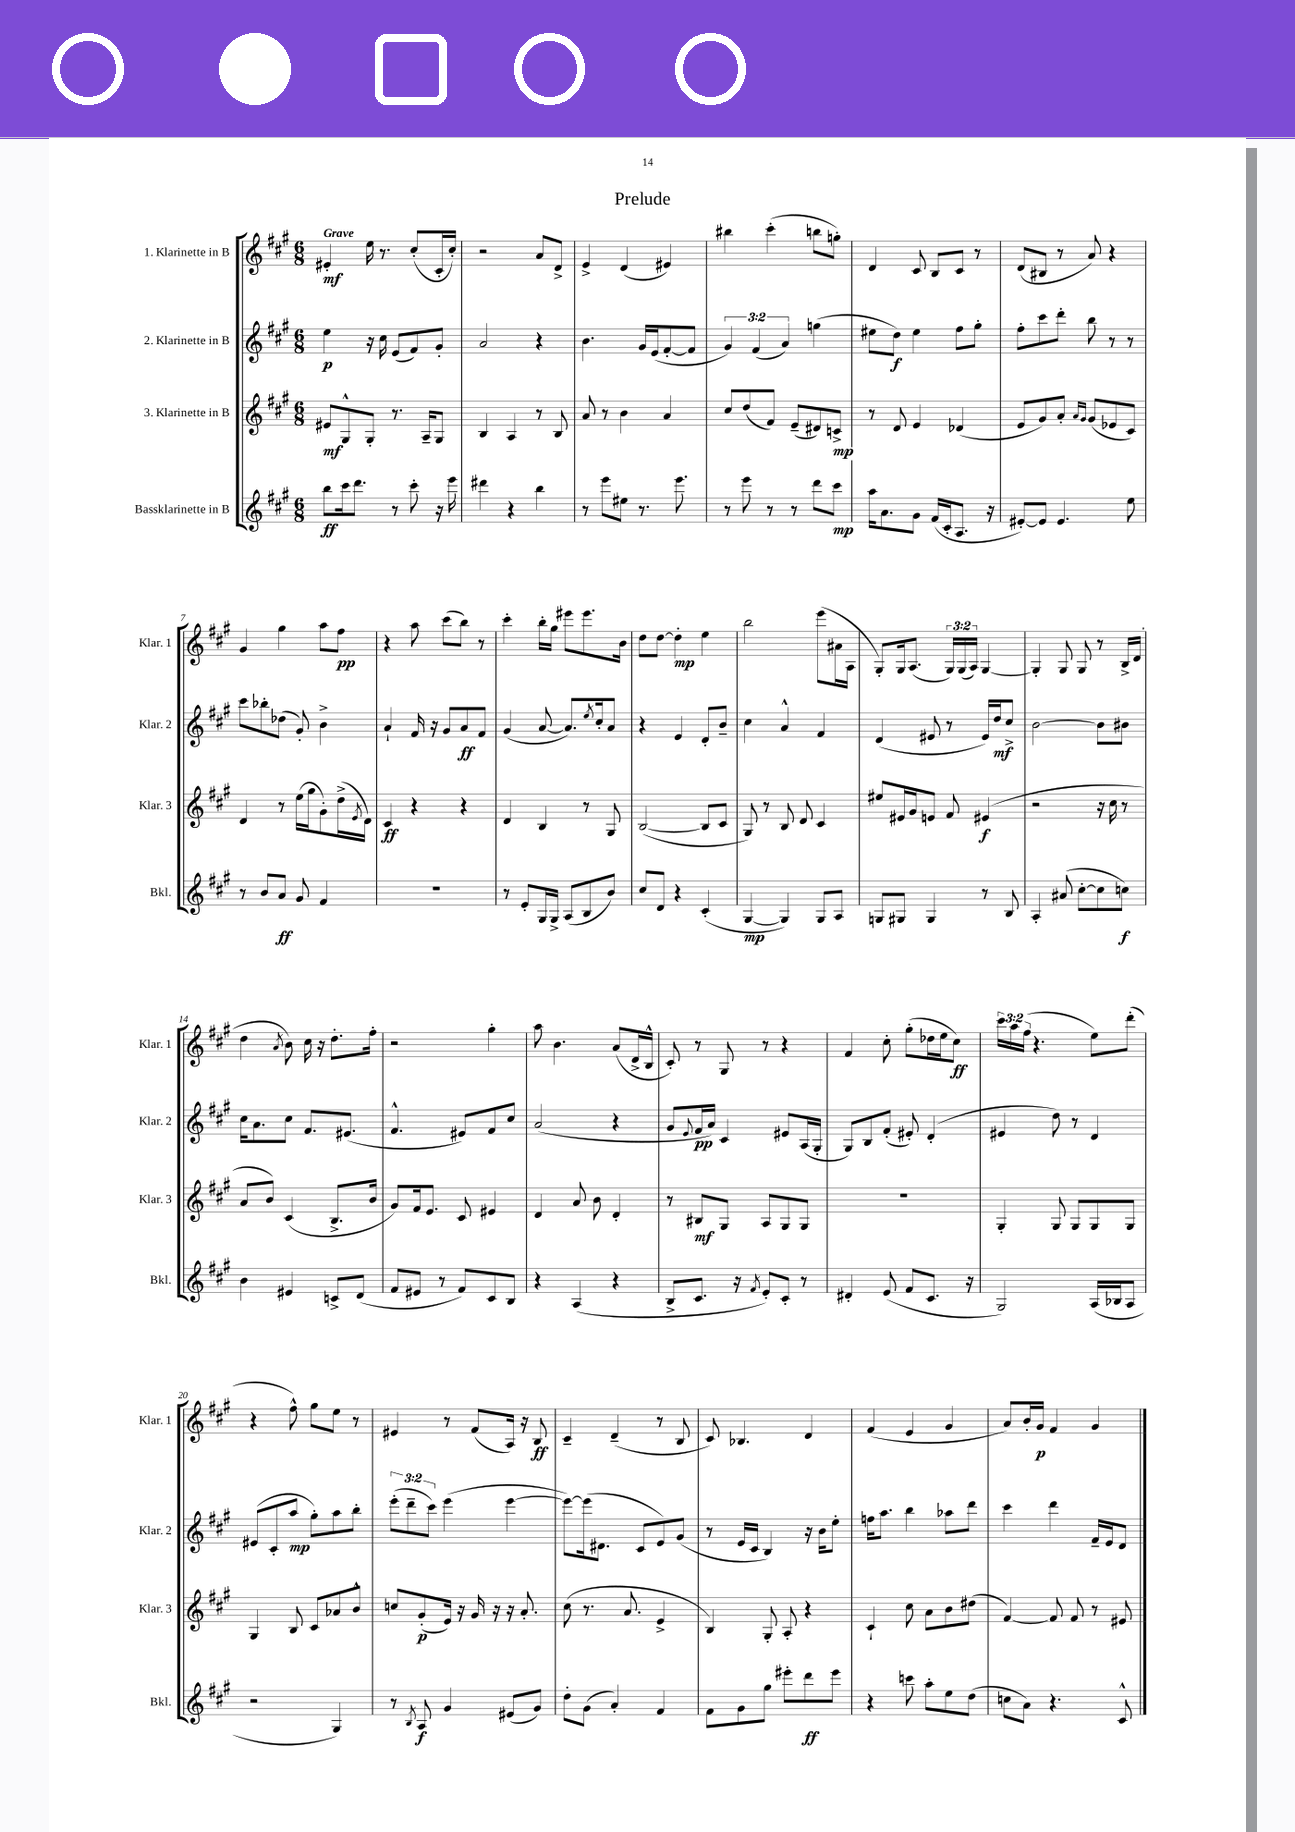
\header { title = "Prelude" }
<<
\new StaffGroup <<
\new Staff = "s0" \with { instrumentName = "1. Klarinette in B" shortInstrumentName = "Klar. 1" } {
    \clef treble \key a \major \numericTimeSignature \time 6/8 \override Staff.TupletNumber.text = #tuplet-number::calc-fraction-text \tempo "Grave"
    eis'4-.\mf e''16 r8. cis''8-.( cis'16-. cis''16-.) |
    r2 a'8 d'8-> |
    e'4-> d'4( eis'4) |
    bis''4 cis'''4-.( b''8 g''8-.) |
    d'4 cis'8 b8 cis'8 r8 |
    d'8( bis8 r8 a'8) r4 |
    gis'4 gis''4 a''8 fis''8\pp |
    r4 a''8 cis'''8( b''8) r8 |
    cis'''4-. b''16-. gis''16 eis'''8 eis'''8. b'16 |
    d''8 d''8~ d''4-.\mp e''4 |
    b''2 e'''8( ais'16 a16 |
    gis8-.) gis16 a8.( \tuplet 3/2 { gis16) gis16( a16) } gis4~ |
    gis4-. gis8 gis8 r8 b16-> d'16( |
    d''4 \acciaccatura { a'8 } b'8) cis''16 r16 d''8.-. fis''16-. |
    r2 gis''4-. |
    a''8 b'4. a'8( d'16-> b16-^ |
    cis'8-.) r8 gis8 r8 r4 |
    fis'4 cis''8-. gis''8-.( des''16 e''16 cis''8\ff) |
    \tuplet 3/2 { cis'''16 a''16 fis''16( } r4. e''8) d'''8-.( |
    r4 fis''8-^) gis''8 e''8 r8 |
    eis'4 r8 fis'8( a16) r16 b8\ff |
    cis'4-- d'4--( r8 b8 |
    cis'8) bes4. d'4 |
    fis'4( e'4 gis'4 |
    a'8) b'16-. gis'16\p fis'4 gis'4 \bar "|." |
}
\new Staff = "s1" \with { instrumentName = "2. Klarinette in B" shortInstrumentName = "Klar. 2" } {
    \clef treble \key a \major \numericTimeSignature \time 6/8 \override Staff.TupletNumber.text = #tuplet-number::calc-fraction-text
    e''4\p r16 cis''16 e'8( fis'8) gis'8-. |
    a'2 r4 |
    b'4. gis'16 e'16( fis'8~-. fis'8 |
    \tuplet 3/2 { gis'4) fis'4( a'4) } g''4( |
    eis''8 d''8\f) eis''4 fis''8 gis''8-. |
    fis''8-. cis'''8 d'''8-. b''8 r8 r8 |
    cis'''8 bes''8-. des''8( gis'8-.) b'4-> |
    a'4-! fis'16 r16 gis'8 a'8\ff fis'8 |
    gis'4( a'8~ a'8.) \acciaccatura { e''8 } cis''16-. a'8 |
    r4 e'4 d'8-. b'8-- |
    cis''4 a'4-^ fis'4 |
    d'4( eis'8 r8 eis'16) d''16\mf cis''8-> |
    b'2~ b'8 bis'8 |
    cis''16 a'8. cis''8 fis'8. eis'8.( |
    fis'4.-^ eis'8) fis'8 cis''8 |
    a'2( r4 |
    gis'8 \appoggiatura { e'8 } fis'16\pp a'16) cis'4 eis'8 a16( gis16-. |
    gis8) b8 fis'8-.( eis'8-.) d'4-.( |
    eis'4 d''8) r8 d'4 |
    eis'8( cis'8-. a''8\mp gis''8-.) a''8 b''8-. |
    \tuplet 3/2 { e'''8-.( d'''8-- cis'''8) } e'''4( e'''4~ |
    e'''8~) e'''16( dis'8. cis'8 e'8) gis'8( |
    r8 e'16 cis'16 b4) r16 b'16 e''8-. |
    f''16 a''8. b''4 aes''8 d'''8 |
    cis'''4 d'''4 fis'16-- e'16 d'8 \bar "|." |
}
\new Staff = "s2" \with { instrumentName = "3. Klarinette in B" shortInstrumentName = "Klar. 3" } {
    \clef treble \key a \major \numericTimeSignature \time 6/8
    eis'8\mf gis8-^ gis8-. r8. a16-- gis8 |
    b4 a4 r8 b8 |
    a'8 r8 b'4 a'4 |
    cis''8 d''8( fis'8) e'8--( dis'8) c'8->\mp |
    r8 d'8 e'4 des'4( |
    e'8 gis'8) a'8-. \grace { a'16 gis'16 } gis'8( ees'8 cis'8) |
    d'4 r8 e''16( gis''16 gis'8-.) d''16->( \acciaccatura { e'8 } d'16) |
    cis'4\ff r4 r4 |
    d'4 b4 r8 gis8 |
    b2~( b8 cis'8 |
    gis8) r8 b8 d'8 cis'4 |
    eis''8 eis'16 gis'16 e'8 fis'8 eis'4\f( |
    r2 r16 cis''16 r8 |
    a'8 b'8) cis'4( b8.-> b'16 |
    gis'8) fis'16 e'8. cis'8 eis'4 |
    d'4 a'8 b'8 d'4-. |
    r8 bis8\mf gis8 a8 gis8 gis8 |
    R2. |
    gis4-. gis8 gis8 gis8 gis8 |
    gis4 b8 cis'8 aes'8 b'8-^ |
    c''8 gis'8-.\p( e'16) r16 gis'16 r16 r16 a'8.-. |
    cis''8( r8. a'8. e'4-> |
    b4) gis8-. a8-. r4 |
    cis'4-! cis''8 a'8 b'8 dis''8( |
    fis'4~) fis'8 fis'8 r8 eis'8 \bar "|." |
}
\new Staff = "s3" \with { instrumentName = "Bassklarinette in B" shortInstrumentName = "Bkl." } {
    \clef treble \key a \major \numericTimeSignature \time 6/8
    b''8\ff cis'''16 d'''8. r8 cis'''8-. r16 e'''16 |
    dis'''4 r4 b''4 |
    r8 e'''8 eis''8 r8. e'''8. |
    r8 e'''8 r8 r8 d'''8 cis'''8\mp |
    a''16 a'8. gis'8 fis'16( cis'16-. a8. r16 |
    eis'8~-.) eis'8 eis'4. e''8 |
    r8 b'8 a'8\ff gis'8 fis'4 |
    R2. |
    r8 e'8-. gis16 gis16-> a8( b8 b'8) |
    cis''8 d'8 r4 cis'4-.( |
    gis4~\mp gis4) gis8 a8 |
    g8 gis8 gis4 r8 b8 |
    a4-. ais'8( cis''8~-. cis''8 c''8\f) |
    b'4 eis'4 c'8-> d'8( |
    fis'8 eis'8 r8 fis'8) cis'8 b8 |
    r4 a4( r4 |
    b8-> cis'8. r16 \acciaccatura { fis'8 } e'8-.) cis'8-. r8 |
    dis'4-. e'8( fis'8 cis'8. r16 |
    gis2) a16( bes16 a8 |
    r2 gis4) |
    r8 \acciaccatura { b8 } a8\f gis'4 eis'8( gis'8) |
    d''8-. gis'8( a'4-.) fis'4 |
    fis'8 gis'8 gis''8 eis'''8-. d'''8\ff eis'''8 |
    r4 c'''8 a''8-. e''8 d''8( |
    c''8 a'8) r4. cis'8-^ \bar "|." |
}
>>
>>
